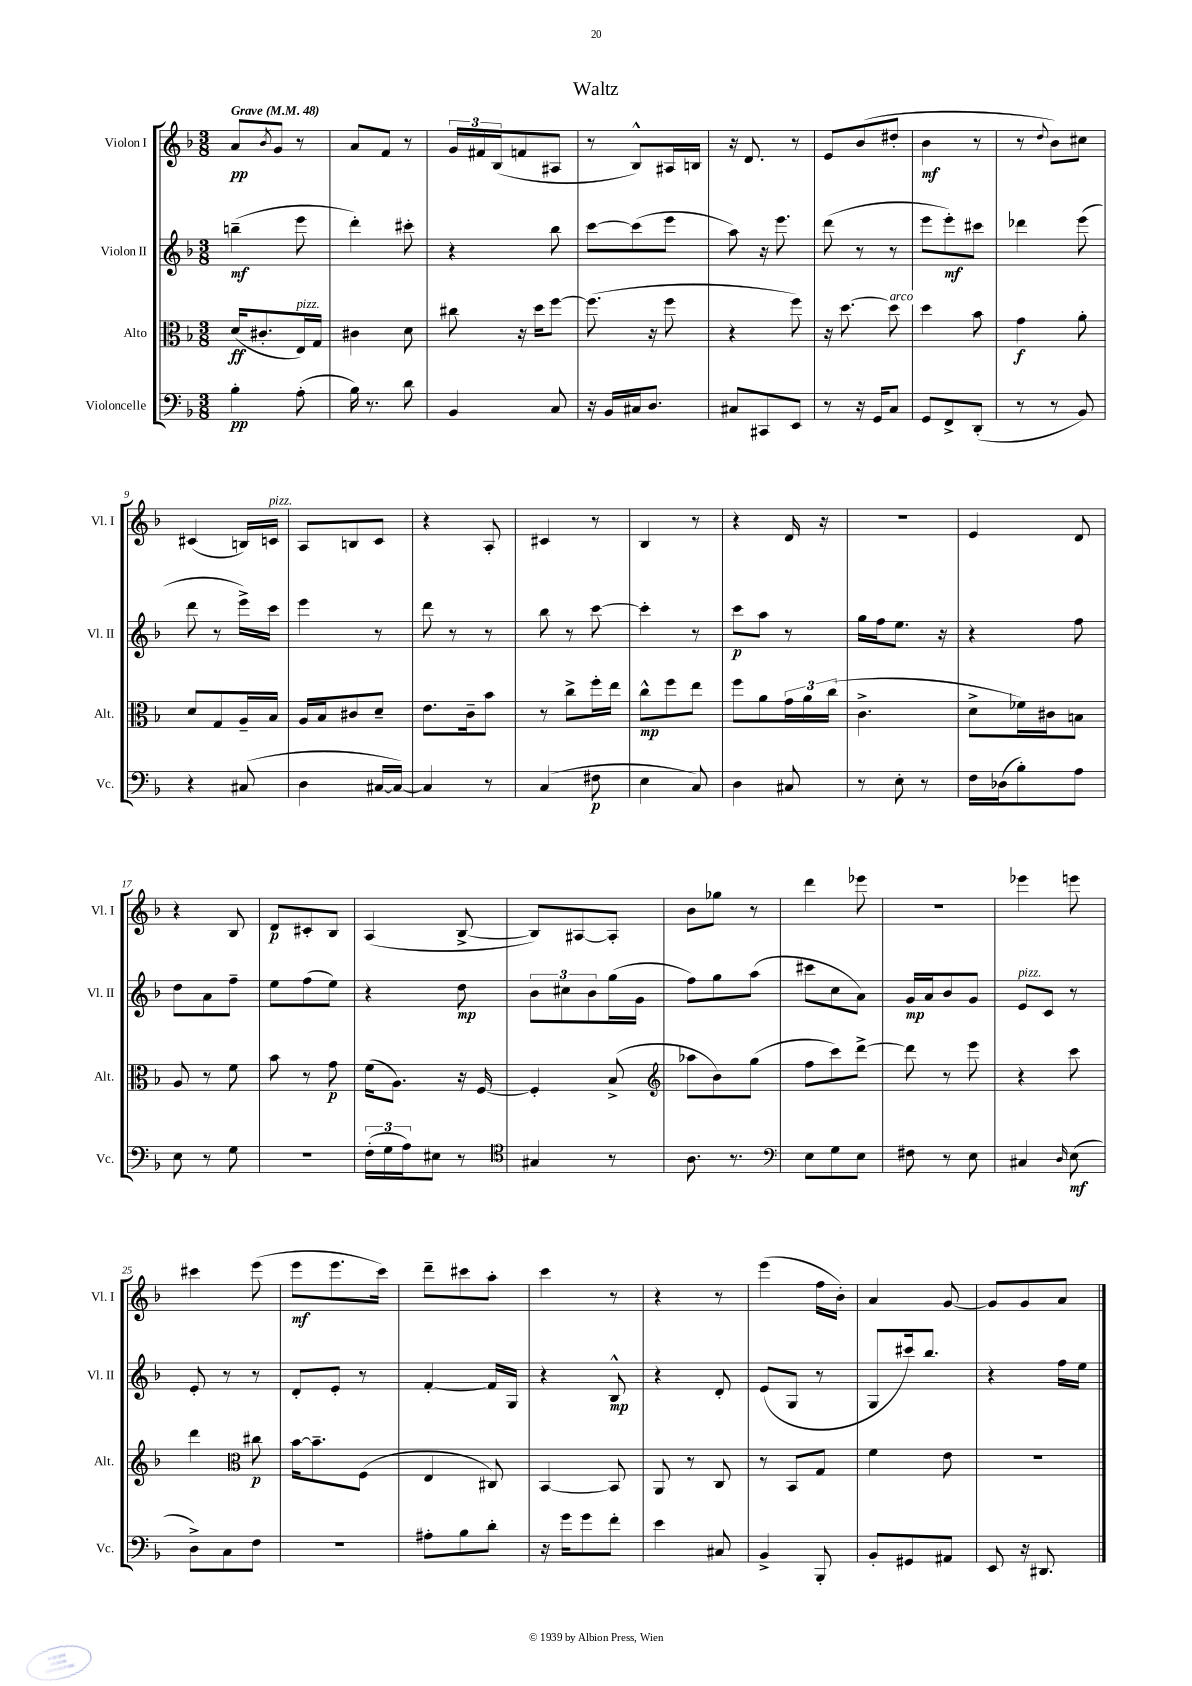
\header { title = "Waltz" }
<<
\new StaffGroup <<
\new Staff = "s0" \with { instrumentName = "Violon I" shortInstrumentName = "Vl. I" } {
    \clef treble \key f \major \numericTimeSignature \time 3/8 \tempo "Grave" 4 = 48
    a'8\pp \acciaccatura { bes'8 } g'8 r8 |
    a'8 f'8 r8 |
    \tuplet 3/2 { g'16 fis'16 bes16( } f'8 ais8 |
    r8 bes8-^) ais16 b16 |
    r16 d'8. r8 |
    e'8 bes'8( dis''8-. |
    bes'4\mf r8 |
    r8 \appoggiatura { d''8 } bes'8) cis''8 |
    cis'4( b16) c'16^\markup { \italic "pizz." } |
    a8 b8 c'8 |
    r4 a8-. |
    cis'4 r8 |
    bes4 r8 |
    r4 d'16 r16 |
    R4. |
    e'4 d'8 |
    r4 bes8 |
    d'8\p cis'8-. bes8 |
    a4( bes8~-> |
    bes8) ais8~ ais8-. |
    bes'8 ges''8 r8 |
    d'''4 ees'''8 |
    R4. |
    ees'''4 e'''8 |
    cis'''4 e'''8( |
    e'''8\mf e'''8. c'''16) |
    d'''8-- cis'''8 a''8-. |
    c'''4 r8 |
    r4 r8 |
    e'''4( f''16 bes'16-.) |
    a'4 g'8~ |
    g'8 g'8 a'8 \bar "|." |
}
\new Staff = "s1" \with { instrumentName = "Violon II" shortInstrumentName = "Vl. II" } {
    \clef treble \key f \major \numericTimeSignature \time 3/8
    b''4--\mf( e'''8 |
    d'''4-.) cis'''8-. |
    r4 bes''8 |
    c'''8~ c'''8( e'''8 |
    a''8) r16 e'''8. |
    d'''8( r8 r8 |
    e'''8 e'''8-.\mf) cis'''8 |
    des'''4 e'''8( |
    d'''8 r8 e'''16->) c'''16 |
    e'''4 r8 |
    d'''8 r8 r8 |
    bes''8 r8 c'''8~ |
    c'''4-. r8 |
    c'''8\p a''8 r8 |
    g''16 f''16 e''8. r16 |
    r4 f''8 |
    d''8 a'8 f''8-- |
    e''8 f''8( e''8) |
    r4 d''8\mp |
    \tuplet 3/2 { bes'8 cis''8 bes'8 } g''16( g'16 |
    f''8) g''8 a''8( |
    cis'''8 c''8 a'8) |
    g'16\mp a'16 bes'8 g'8 |
    e'8^\markup { \italic "pizz." } c'8 r8 |
    e'8-. r8 r8 |
    d'8-. e'8-. r8 |
    f'4~-. f'16 g16 |
    r4 bes8-^\mp |
    r4 d'8-. |
    e'8( g8 r8 |
    g8 cis'''16) bes''8. |
    r4 f''16 e''16 \bar "|." |
}
\new Staff = "s2" \with { instrumentName = "Alto" shortInstrumentName = "Alt." } {
    \clef alto \key f \major \numericTimeSignature \time 3/8
    d'16\ff( cis'8.-. e16^\markup { \italic "pizz." }) g16 |
    cis'4 d'8 |
    cis''8 r16 d''16 f''8~ |
    f''8.( r16 f''8 |
    r4 f''8) |
    r16 d''8.~ d''8^\markup { \italic "arco" } |
    d''4 bes'8 |
    g'4\f a'8-. |
    d'8 g8 a16-- bes16 |
    a16 bes16 cis'8 d'8-- |
    e'8. c'16-- bes'8 |
    r8 c''8-> f''16-. e''16 |
    c''8-^\mp f''8 e''8 |
    f''8 a'8 \tuplet 3/2 { g'16 a'16 c''16( } |
    c'4.-> |
    d'8-> fes'16) cis'16 b8 |
    a8 r8 f'8 |
    bes'8 r8 g'8\p |
    f'16( a8.) r16 f16~ |
    f4-. bes8->( |
    \clef treble aes''8 bes'8) g''8( |
    f''8 c'''8) d'''8~-> |
    d'''8 r8 e'''8 |
    r4 c'''8 |
    d'''4 \clef alto cis''8\p |
    bes'16~ bes'8.-- f8( |
    e4 cis8) |
    bes,4~ bes,8 |
    a,8 r8 c8 |
    r8 bes,8 g8 |
    f'4 e'8 |
    R4. \bar "|." |
}
\new Staff = "s3" \with { instrumentName = "Violoncelle" shortInstrumentName = "Vc." } {
    \clef bass \key f \major \numericTimeSignature \time 3/8
    bes4-.\pp a8-.( |
    bes16) r8. d'8 |
    bes,4 c8 |
    r16 bes,16 cis16 d8. |
    cis8 cis,8 e,8 |
    r8 r16 g,16 c8 |
    g,8 f,8-> d,8-.( |
    r8 r8 bes,8) |
    r4 cis8( |
    d4 cis16~ cis16~) |
    cis4 r8 |
    c4( fis8\p |
    e4 c8) |
    d4 cis8 |
    r8 e8-. r8 |
    f16 des16( bes8-.) a8 |
    e8 r8 g8 |
    R4. |
    \tuplet 3/2 { f16-.( g16 a16) } eis8 r8 |
    \clef tenor gis4 r8 |
    a8. r8. |
    \clef bass e8 g8 e8 |
    fis8 r8 e8 |
    cis4 \grace { d16 } e8\mf( |
    d8->) c8 f8 |
    R4. |
    ais8-. bes8 d'8-. |
    r16 g'16 g'8 f'8-. |
    e'4 cis8 |
    bes,4-> bes,,8-. |
    bes,8-. gis,8 ais,8 |
    e,8 r16 dis,8. \bar "|." |
}
>>
>>
